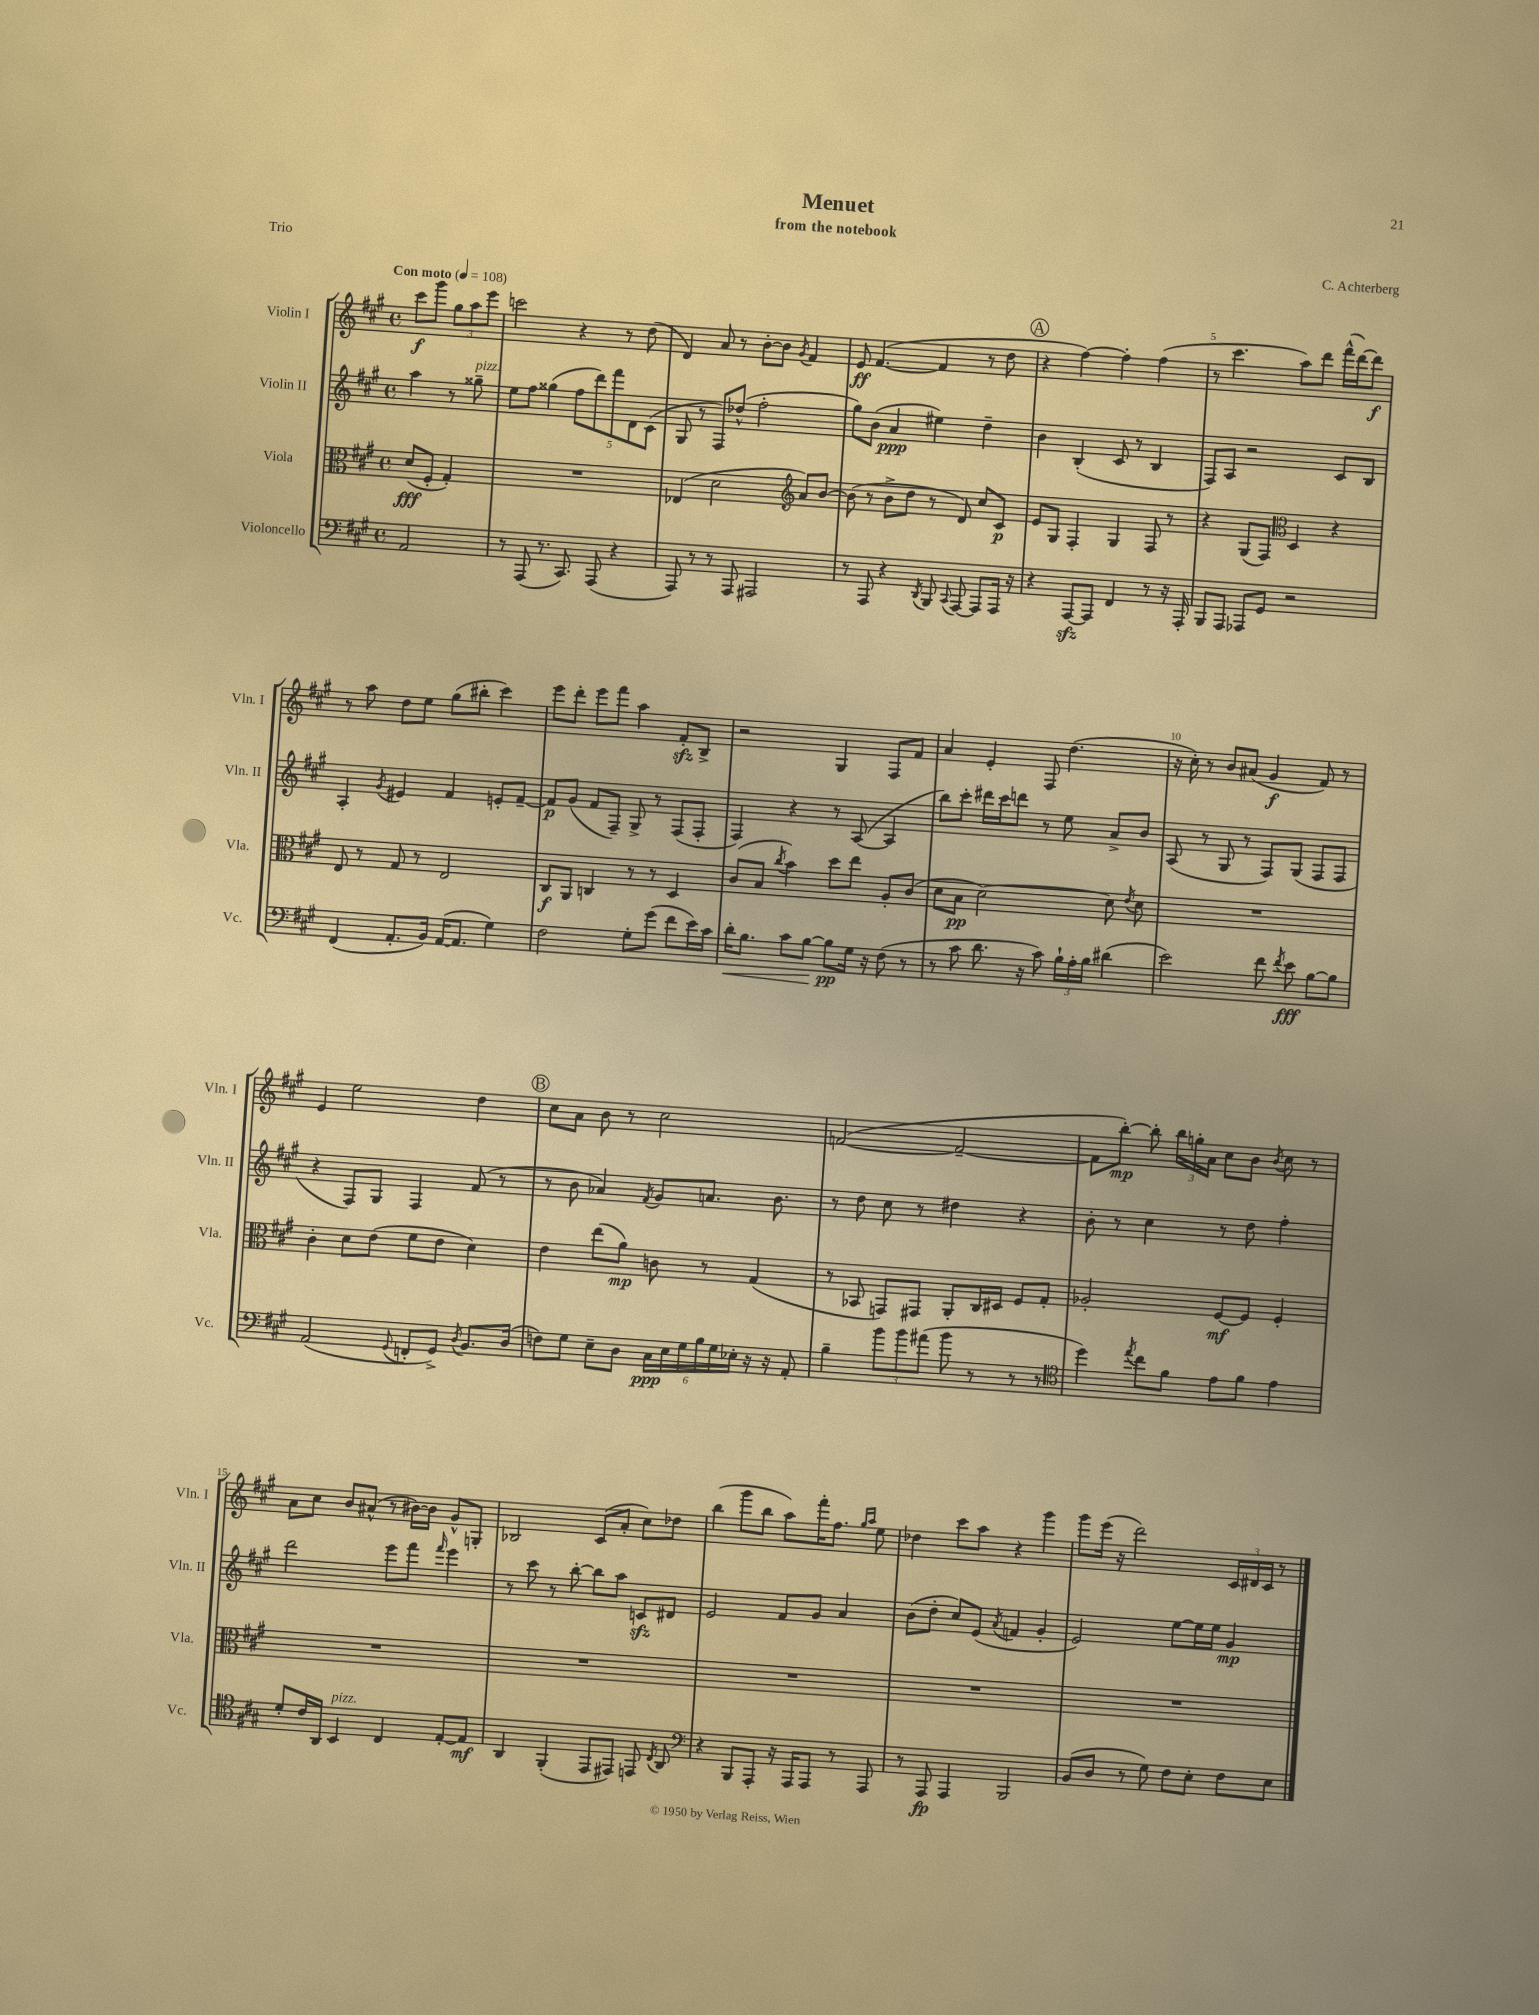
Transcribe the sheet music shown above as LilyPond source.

\header { title = "Menuet" composer = "C. Achterberg" subtitle = "from the notebook" piece = "Trio" }
<<
\new StaffGroup <<
\new Staff = "s0" \with { instrumentName = "Violin I" shortInstrumentName = "Vln. I" } {
    \clef treble \key a \major \defaultTimeSignature \time 4/4 \partial 2 \tempo "Con moto" 4 = 108
    \autoBeamOff cis'''8[\f gis'''8] \tuplet 3/2 { gis''8[ a''8 e'''8] } |
    c'''2 r4 r8 d''8( |
    d'4) a'8 r8 b'8[~-. b'8] \acciaccatura { gis'8 } fis'4 |
    e'8\ff fis'4.~( fis'4 r8 d''8 |
    \mark \markup { \circle "A" } r4 fis''4~) fis''4-. fis''4( |
    r8 cis'''4. a''8[) d'''8] fis'''16[-^( d'''16~) d'''8]\f |
    r8 a''8 d''8[ e''8] gis''8[( bis''8]-. cis'''4) |
    e'''8[ d'''8]-. e'''8[ fis'''8] a''4 fis'8[-.\sfz b8]-> |
    r2 gis4 fis8[ fis'8] |
    a'4 e'4-. fis8 d''4.( |
    r16 cis''16-.) r8 b'8[ ais'8]( gis'4\f fis'8) r8 |
    e'4 e''2 d''4 |
    \mark \markup { \circle "B" } cis''8[ a'8] b'8 r8 cis''2 |
    f'2~( f'2~-- |
    f'8[ b''8]~-.\mp) b''8-. \tuplet 3/2 { b''16[ g''16-. a'16] } cis''8[ b'8] \acciaccatura { b'8 } cis''8 r8 |
    a'8[ cis''8] b'8[ ais'8]-^( r8 bis'16[~) bis'16] gis'8[-^ g8]-. |
    bes2 cis'8[( a'8]-. cis''8[) des''8] |
    b''4( gis'''8[ b''8] a''8[) fis'''16-. fis''8.] \grace { gis''16[ a''16] } e''8 |
    des''4 cis'''8[ a''8] r4 gis'''4 |
    gis'''8[ e'''16]( r16 d'''2) \tuplet 3/2 { cis'16[ dis'16 cis'16] } r8 \bar "|." |
}
\new Staff = "s1" \with { instrumentName = "Violin II" shortInstrumentName = "Vln. II" } {
    \clef treble \key a \major \defaultTimeSignature \time 4/4 \partial 2
    \autoBeamOff a''4 r8 gisis''8--^\markup { \italic "pizz." } |
    e''8[ fis''8] gisis''4( \tuplet 5/4 { fis''8[ d'''8) fis'''8 d'8 cis'8]( } |
    gis8 r8 fis8[) des''8]-^( fis''2-. |
    gis''8[) b'8]( a'4\ppp eis''4) d''4-- |
    \mark \markup { \circle "A" } b'4 b4-.( cis'8 r8 b4 |
    fis8[) a8] r2 cis'8[ b8] |
    a4-. \acciaccatura { gis'8 } eis'4 fis'4 e'8[-. fis'8]~-- |
    fis'8[\p gis'8]( fis'8[ fis8]--) gis8-> r8 fis8[( fis8]-. |
    fis4) r4 r8 a8~( a4 |
    b''8[) cis'''8]-. dis'''16[ cis'''16 d'''8] r8 e''8 a'8[-> b'8] |
    a8( r8 gis8 r8 fis8[) gis8]( fis8[ fis8] |
    r4 fis8[) gis8] fis4 fis'8( r8 |
    \mark \markup { \circle "B" } r8 b'8 aes'4) \acciaccatura { fis'8 } gis'8[ a'8.] b'8. |
    r8 d''8 cis''8 r8 dis''4 r4 |
    b'8-. r8 cis''4 r8 d''8 fis''4-. |
    d'''2 e'''8[ fis'''8] \grace { fis'''16 } e'''4 |
    r8 cis'''8 r8 b''8~-. b''8[ a''8] c'8[\sfz dis'8] |
    e'2 fis'8[ gis'8] a'4 |
    b'8[( d''8]-. cis''8[) e'8]( \acciaccatura { a'8 } f'4 gis'4-. |
    e'2) e''8[~ e''16 e''16] gis'4\mp \bar "|." |
}
\new Staff = "s2" \with { instrumentName = "Viola" shortInstrumentName = "Vla." } {
    \clef alto \key a \major \defaultTimeSignature \time 4/4 \partial 2
    \autoBeamOff d'8[\fff( fis8]-. gis4-.) |
    R1 |
    ees4( d'2 \clef treble a'8[) b'8]~ |
    b'8( r8 b'8[-> d''8] r8 d'8) cis''8[ cis'8]\p |
    \mark \markup { \circle "A" } e'8[ gis8] fis4-. gis4 fis8 r8 |
    r4 gis8[( fis8]) \clef alto d4 r4 |
    e8 r8 gis8 r8 e2 |
    cis8[\f a,8] c4 r8 r8 d4 |
    cis'8[( b8] \acciaccatura { cis''8 } b'4) d''8[ e''8] a8[-. cis'8]( |
    d'8[ b8]\pp d'2~) d'8 \acciaccatura { e'8 } d'8 |
    R1 |
    cis'4-. d'8[ e'8]( fis'8[ e'8] d'4) |
    \mark \markup { \circle "B" } e'4 e''8[( a'8]\mp) c'8 r8 gis4( |
    r8 bes,8 g,8[) gis,8] a,8[-. cis16 dis16] fis8[ gis8]-. |
    aes2-. fis8[~\mf fis8] fis4-. |
    R1 |
    R1 |
    R1 |
    R1 |
    R1 \bar "|." |
}
\new Staff = "s3" \with { instrumentName = "Violoncello" shortInstrumentName = "Vc." } {
    \clef bass \key a \major \defaultTimeSignature \time 4/4 \partial 2
    \autoBeamOff a,2 |
    r8 a,,8( r8. cis,8.) a,,8( r4 |
    a,,8) r8 r8 a,,8 ais,,2 |
    r8 a,,8 r4 \acciaccatura { d,8 } b,,8 \appoggiatura { cis,8 } a,,8~ a,,8[ a,,16] r16 |
    \mark \markup { \circle "A" } r4 a,,8[~\sfz a,,8] fis,4 r8 r16 a,,16-. |
    b,,8[ a,,8] aes,,8[ gis,8] r2 |
    fis,4( a,8.[-. b,16]) a,16[~( a,8.] gis4) |
    fis2 gis8[-. gis'8]( fis'8[ e'16) cis'16] |
    d'16[-.\< b8.] cis'8[ b8]~\! b8[\pp gis16] r16 fis8( r8 |
    r8 cis'8 d'8. r16 cis'8) \tuplet 3/2 { b16[-! a16-. b16] } dis'4( |
    e'2) fis'8 \acciaccatura { fis'8 } e'8\fff b8[~ b8] |
    a,2( \appoggiatura { gis,8 } f,8[-. gis,8]->) \acciaccatura { d8 } b,8.[ d16]( |
    \mark \markup { \circle "B" } f8[) gis8] e8[-- d8] \tuplet 6/4 { cis16[\ppp e16 gis16 b16 gis16 ees16]-. } r16 r16 a,8-. |
    b4-- \tuplet 3/2 { b'8[ b'8 ais'8]( } b'8 r8 r8 r8 |
    \clef tenor d''4) \acciaccatura { e''8 } cis''8[ fis'8] e'8[ fis'8] e'4 |
    d'8[-. cis'16 a,16] b,4^\markup { \italic "pizz." } cis4 e8[~-. e8]\mf |
    a,4 fis,4-.( e,8[ eis,8]) e,8 \acciaccatura { cis8 } a,8 |
    \clef bass r4 b,,8[ a,,8]-. r16 a,,16[ a,,8] r8 a,,8 |
    r8 a,,8\fp a,,4 b,,2 |
    b,8[( d8] r8 gis8) fis8[ e8]-. fis8[ e8] \bar "|." |
}
>>
>>
\layout { \context { \Score \override BarNumber.break-visibility = ##(#f #t #t) barNumberVisibility = #(every-nth-bar-number-visible 5) } }
